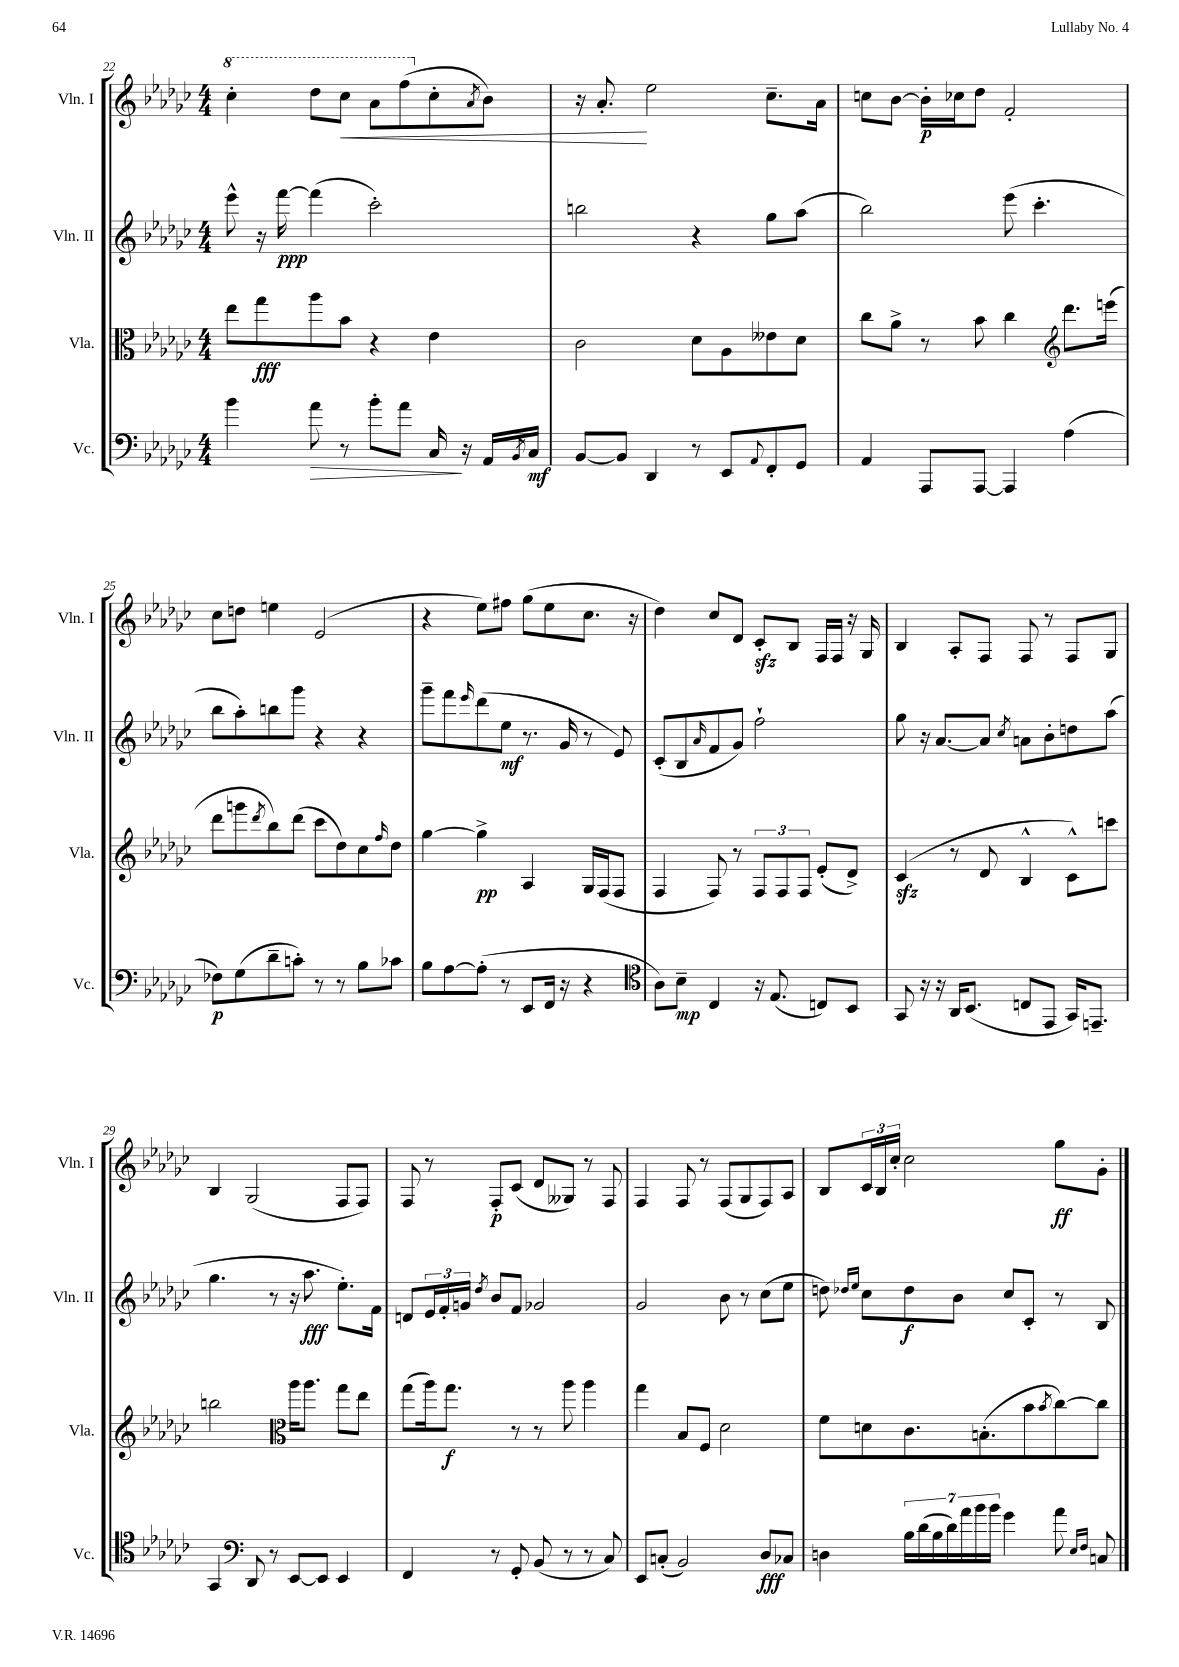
<<
\new StaffGroup <<
\new Staff = "s0" \with { instrumentName = "Vln. I" shortInstrumentName = "Vln. I" } {
    \clef treble \key ges \major \numericTimeSignature \time 4/4
    \ottava #1 ces'''4-. des'''8 ces'''8\< aes''8 f'''8( \ottava #0 ces''8-. \acciaccatura { aes'8 } bes'8) |
    r16 aes'8.-.\! ees''2 ces''8.-- aes'16 |
    c''8 bes'8~ bes'16-.\p ces''16 des''8 f'2-. |
    ces''8 d''8 e''4 ees'2( |
    r4 ees''8) fis''8 ges''8( ees''8 ces''8. r16 |
    des''4) ces''8 des'8 ces'8-.\sfz bes8 f16 f16 r16 ges16 |
    bes4 aes8-. f8 f8 r8 f8 ges8 |
    bes4 ges2( f8 f8) |
    f8 r8 f8-.\p ces'8( des'8 geses8) r8 f8 |
    f4 f8 r8 f8( ges8 f8) aes8 |
    bes8 \tuplet 3/2 { ces'16 bes16 ces''16-. } ces''2 ges''8\ff ges'8-. \bar "|." |
}
\new Staff = "s1" \with { instrumentName = "Vln. II" shortInstrumentName = "Vln. II" } {
    \clef treble \key ges \major \numericTimeSignature \time 4/4
    ees'''8-^ r16 f'''16~\ppp f'''4( ces'''2-.) |
    b''2 r4 ges''8 aes''8( |
    bes''2) ees'''8( ces'''4.-. |
    bes''8 aes''8-.) b''8 ges'''8 r4 r4 |
    ges'''8-- f'''8 \grace { ees'''16 } des'''8( ees''8\mf r8. ges'16 r8 ees'8) |
    ces'8-.( bes8 \grace { aes'16 } f'8 ges'8) f''2-! |
    ges''8 r16 aes'8.~ aes'8 \acciaccatura { ces''8 } a'8 bes'8-. d''8 aes''8( |
    ges''4. r8 r16 aes''8.\fff ees''8.-.) f'16 |
    d'8 \tuplet 3/2 { ees'16 f'16-. g'16 } \acciaccatura { des''8 } bes'8 f'8 ges'2 |
    ges'2 bes'8 r8 ces''8( ees''8 |
    d''8) \grace { des''16 ees''16 } ces''8 des''8\f bes'8 ces''8 ces'8-. r8 bes8 \bar "|." |
}
\new Staff = "s2" \with { instrumentName = "Vla." shortInstrumentName = "Vla." } {
    \clef alto \key ges \major \numericTimeSignature \time 4/4
    ees''8 ges''8\fff aes''8 bes'8 r4 ees'4 |
    ces'2 des'8 aes8 eeses'8 des'8 |
    ces''8 aes'8-> r8 bes'8 ces''4 \clef treble des'''8. e'''16( |
    des'''8 g'''8 \acciaccatura { des'''8 } bes''8) des'''8( ces'''8 des''8) ces''8 \grace { f''16 } des''8 |
    ges''4~ ges''4->\pp aes4 ges16 f16( f8 |
    f4 f8) r8 \tuplet 3/2 { f8 f8 f8 } ees'8-.( des'8->) |
    ces'4\sfz( r8 des'8 bes4-^ ces'8-^) c'''8 |
    b''2 \clef alto aes''16 aes''8. ges''8 ees''8 |
    ges''8( aes''16) ges''8.\f r8 r8 aes''8 aes''4 |
    ges''4 bes8 f8 des'2 |
    f'8 d'8 ces'8. b8.-.( bes'8 \acciaccatura { bes'8 } ces''8~) ces''8 \bar "|." |
}
\new Staff = "s3" \with { instrumentName = "Vc." shortInstrumentName = "Vc." } {
    \clef bass \key ges \major \numericTimeSignature \time 4/4
    bes'4 aes'8\> r8 bes'8-. aes'8 ces16\! r16 aes,16 \acciaccatura { bes,8 } ces16\mf |
    bes,8~ bes,8 des,4 r8 ees,8 \appoggiatura { aes,8 } f,8-. ges,8 |
    aes,4 aes,,8 aes,,8~ aes,,4 aes4( |
    fes8\p) ges8( des'8-- c'8-.) r8 r8 bes8 ces'8 |
    bes8 aes8~ aes8-.( r8 ees,8 f,16 r16 r4 |
    \clef tenor aes8) bes8--\mp ces4 r16 ees8.( c8) bes,8 |
    ges,8 r16 r16 aes,16 bes,8.( c8 ees,8 ges,16) e,8.-- |
    ges,4 \clef bass des,8 r8 ees,8~ ees,8 ees,4 |
    f,4 r8 ges,8-. bes,8( r8 r8 ces8) |
    ees,8 c8-.( bes,2) des8\fff ces8 |
    d4 \tuplet 7/4 { bes16 des'16( bes16 des'16) aes'16 bes'16 bes'16 } ges'4 aes'8 \grace { ees16 f16 } c8 \bar "|." |
}
>>
>>
\layout { \context { \Score currentBarNumber = #22 } }
